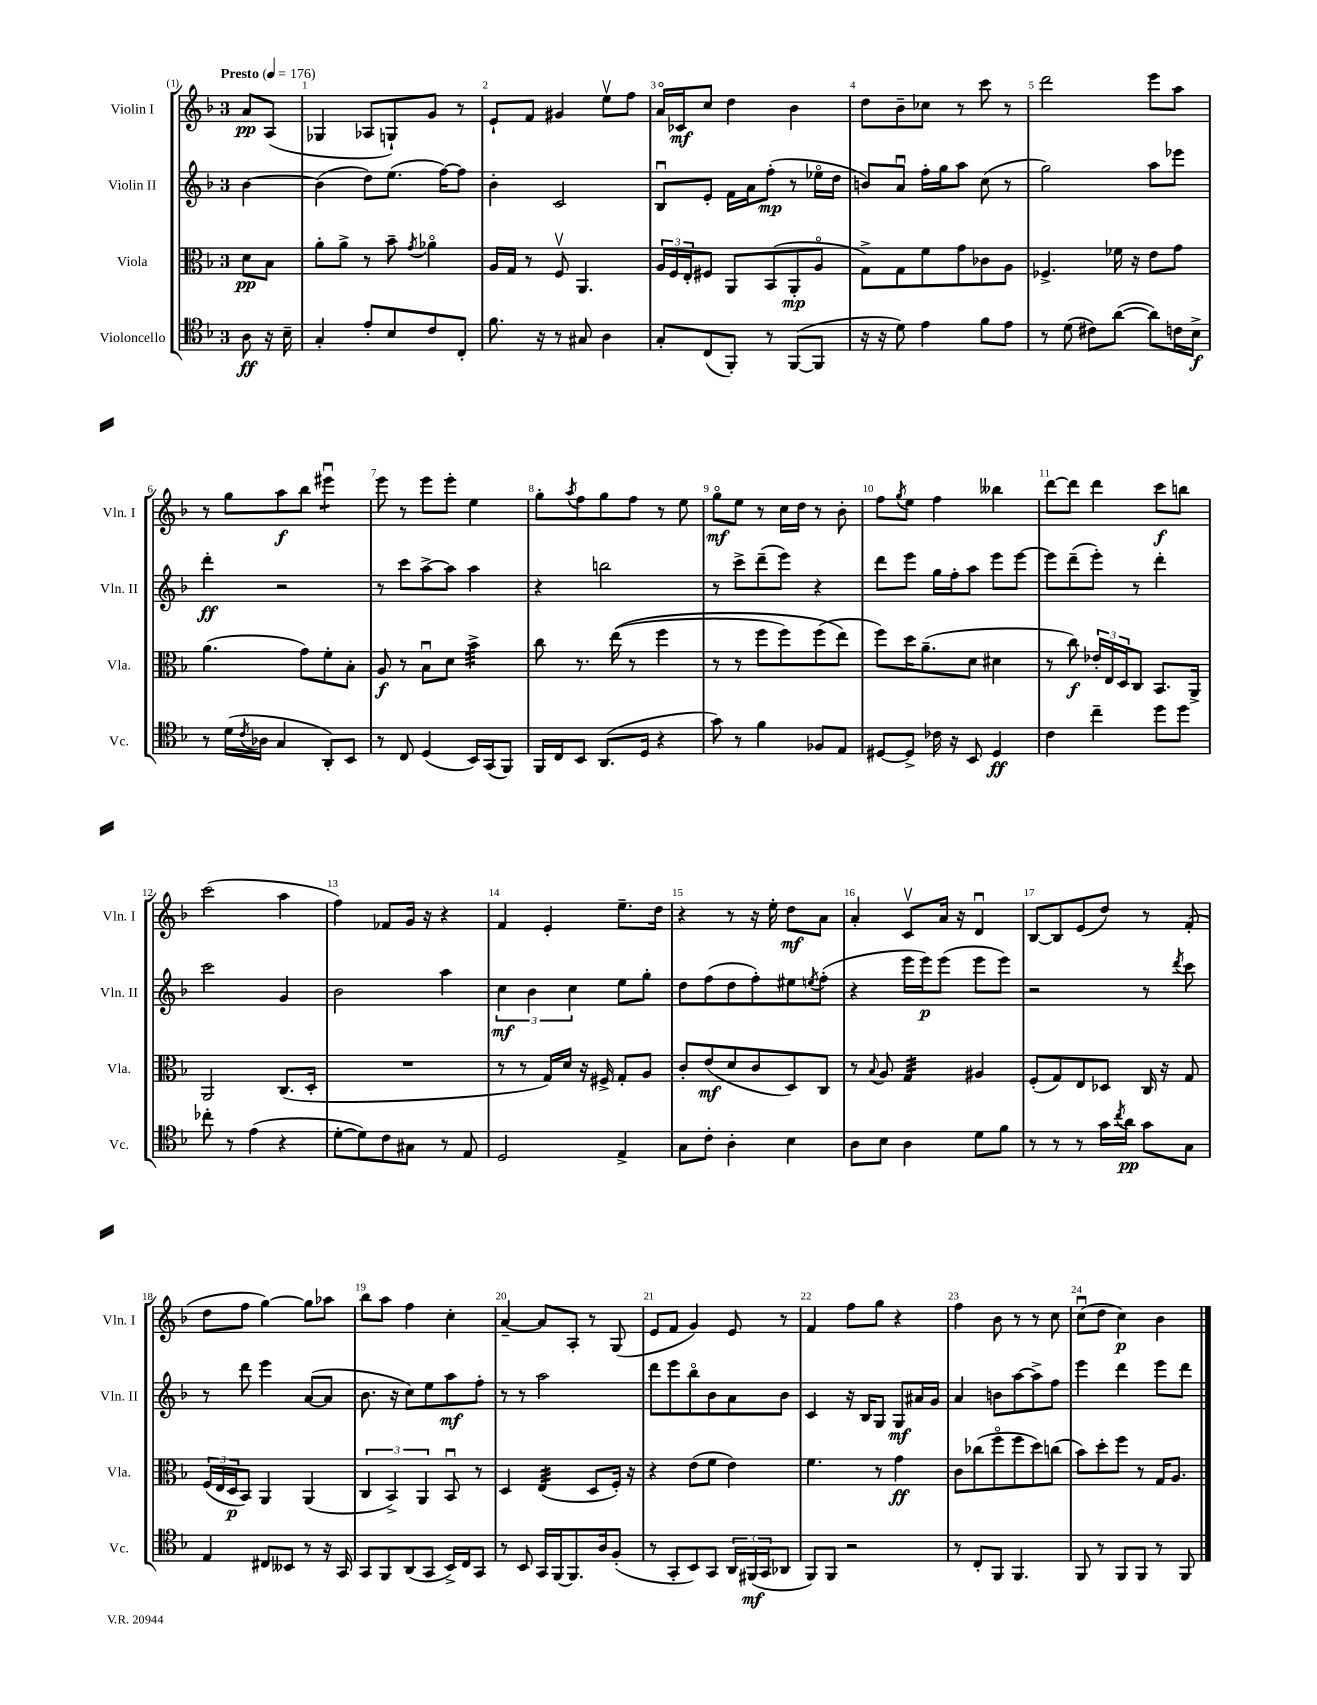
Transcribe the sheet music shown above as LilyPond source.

<<
\new StaffGroup <<
\new Staff = "s0" \with { instrumentName = "Violin I" shortInstrumentName = "Vln. I" } {
    \clef treble \key f \major \once \override Staff.TimeSignature.style = #'single-digit \time 3/4 \partial 4 \tempo "Presto" 4 = 176
    a'8\pp a8( |
    ges4 aes8 g8-!) g'8 r8 |
    e'8-! f'8 gis'4 e''8\upbow f''8 |
    a'16\flageolet ces'16\mf c''8 d''4 bes'4 |
    d''8 bes'8-- ces''8 r8 c'''8 r8 |
    d'''2 e'''8 a''8 |
    r8 g''8 a''8\f bes''8 eis'''4:8\downbow |
    e'''8 r8 e'''8 e'''8-. e''4 |
    g''8-. \acciaccatura { a''8 } f''8 g''8 f''8 r8 e''8 |
    g''8\flageolet\mf e''8 r8 c''16 d''16 r8 bes'8-. |
    f''8 \acciaccatura { g''8 } e''8 f''4 beses''4 |
    d'''8~ d'''8 d'''4 c'''8\f b''8 |
    c'''2( a''4 |
    f''4) fes'8 g'16 r16 r4 |
    f'4 e'4-. e''8.-- d''16 |
    r4 r8 r16 e''16-. d''8\mf a'8 |
    a'4-. c'8\upbow a'16 r16 d'4\downbow |
    bes8~ bes8 e'8( d''8) r8 f'8-.( |
    d''8 f''8 g''4~) g''8 aes''8 |
    bes''8 a''8 f''4 c''4-. |
    a'4~-- a'8 a8-. r8 g8( |
    e'8 f'8 g'4) e'8 r8 |
    f'4 f''8 g''8 r4 |
    f''4 bes'8 r8 r8 c''8 |
    c''8\downbow( d''8 c''4\p) bes'4 \bar "|." |
}
\new Staff = "s1" \with { instrumentName = "Violin II" shortInstrumentName = "Vln. II" } {
    \clef treble \key f \major \once \override Staff.TimeSignature.style = #'single-digit \time 3/4 \partial 4
    bes'4~ |
    bes'4( d''8) e''8.( f''16~) f''8 |
    bes'4-. c'2 |
    bes8\downbow e'8-. f'16 a'16 f''8-.\mp( r8 ees''16\flageolet d''16 |
    b'8) a'8\downbow f''16-. g''16 a''8 c''8( r8 |
    g''2) a''8 ees'''8 |
    d'''4-.\ff r2 |
    r8 c'''8 a''8~-> a''8 a''4 |
    r4 b''2 |
    r8 c'''8-> d'''8--( e'''8) r4 |
    d'''8 e'''8 g''16 f''16-. a''8 e'''8 e'''8~ |
    e'''8 d'''8--( e'''8-.) r8 d'''4-. |
    c'''2 g'4 |
    bes'2 a''4 |
    \tuplet 3/2 { c''4\mf bes'4 c''4 } e''8 g''8-. |
    d''8 f''8( d''8 f''8-.) eis''8 \acciaccatura { e''8 } f''8-.( |
    r4 e'''16 e'''16\p) e'''8( e'''8 e'''8) |
    r2 r8 \acciaccatura { d'''8 } c'''8 |
    r8 d'''8 e'''4 a'8~( a'8 |
    bes'8. r16 c''8) e''8 a''8\mf f''8-. |
    r8 r8 a''2 |
    d'''8 e'''8 bes''8\flageolet bes'8 a'8 bes'8 |
    c'4 r16 bes16 g8 g8\mf ais'16 g'16 |
    a'4 b'8 a''8~ a''8-> f''8 |
    e'''4 d'''4 e'''8 d'''8 \bar "|." |
}
\new Staff = "s2" \with { instrumentName = "Viola" shortInstrumentName = "Vla." } {
    \clef alto \key f \major \once \override Staff.TimeSignature.style = #'single-digit \time 3/4 \partial 4
    d'8\pp bes8 |
    a'8-. a'8-> r8 bes'8-- \acciaccatura { g'8 } aes'4\flageolet |
    a16 g16 r8 f8\upbow a,4. |
    \tuplet 3/2 { a16 f16 e16-. } fis8 a,8 bes,8( a,8-.\mp a8\flageolet |
    g8->) g8 f'8 g'8 ces'8 a8 |
    fes4.-> fes'16 r16 e'8 g'8 |
    a'4.( g'8) f'8-. bes8-. |
    a8\f r8 bes8\downbow d'8 bes'4:32-> |
    c''8 r8. e''16(\( r8 f''4 |
    r8 r8 f''8 f''8) f''8( e''8\) |
    f''8) d''16 a'8.--( d'8 dis'4 |
    r8 c''8\f) \tuplet 3/2 { ees'16-. e16 d16 } c8 bes,8. a,16-> |
    a,2 c8.( d16-. |
    R2. |
    r8 r8 g16) d'16 r16 fis16-> g8-. a8 |
    c'8-. e'8\mf( d'8 c'8 d8) c8 |
    r8 \appoggiatura { bes8 } a8 g4:32 ais4 |
    f8-.( g8) e8 des8 c16 r16 g8 |
    \tuplet 3/2 { f16( e16 d16\p } bes,8) a,4 a,4( |
    \tuplet 3/2 { c4 bes,4->) a,4 } bes,8\downbow r8 |
    d4 e4:32( d8 f16-.) r16 |
    r4 e'8( f'8 e'4) |
    f'4. r8 g'4\ff |
    c'8 ces''8( f''8\flageolet f''8 d''8) c''8( |
    bes'8) d''8-. f''8 r8 g16 a8. \bar "|." |
}
\new Staff = "s3" \with { instrumentName = "Violoncello" shortInstrumentName = "Vc." } {
    \clef tenor \key f \major \once \override Staff.TimeSignature.style = #'single-digit \time 3/4 \partial 4
    a8\ff r16 bes16-- |
    g4-. e'8-. bes8 c'8 c8-. |
    f'8. r16 r8 gis8 a4 |
    g8-. c8( f,8-.) r8 f,8~( f,8 |
    r16 r16 d'8) e'4 f'8 e'8 |
    r8 d'8( cis'8) a'8~( a'8) c'16 bes16->\f |
    r8 d'16( \acciaccatura { c'8 } aes16 g4 a,8-.) bes,8 |
    r8 c8 d4( bes,16) g,16( f,8) |
    f,16 c16 bes,8 a,8.( d16 r4 |
    g'8) r8 f'4 fes8 e8 |
    dis8~ dis8-> ces'16 r16 bes,8 dis4\ff |
    c'4 c''4-- d''8 d''8 |
    ces''8-. r8 e'4( r4 |
    d'8~-. d'8) c'8 gis8 r8 e8 |
    d2 e4-> |
    g8 c'8-. a4-. bes4 |
    a8 bes8 a4 d'8 f'8 |
    r8 r8 r8 g'16 \acciaccatura { c''8 } a'16\pp g'8 g8 |
    e4 cis8 beses,8 r8 r16 g,16 |
    g,8 f,8 a,8( g,8 bes,16->) c16 g,8 |
    r8 bes,8 g,16 f,16~ f,8. a16 f8-.( |
    r8 g,8-. bes,8) g,8 \tuplet 3/2 { a,16 fis,16\mf( g,16 } aes,8 |
    f,8) f,8 r2 |
    r8 c8-. f,8 f,4. |
    f,8 r8 f,8 f,8 r8 f,8 \bar "|." |
}
>>
>>
\layout { \context { \Score \override BarNumber.break-visibility = ##(#f #t #t) barNumberVisibility = #all-bar-numbers-visible } }
